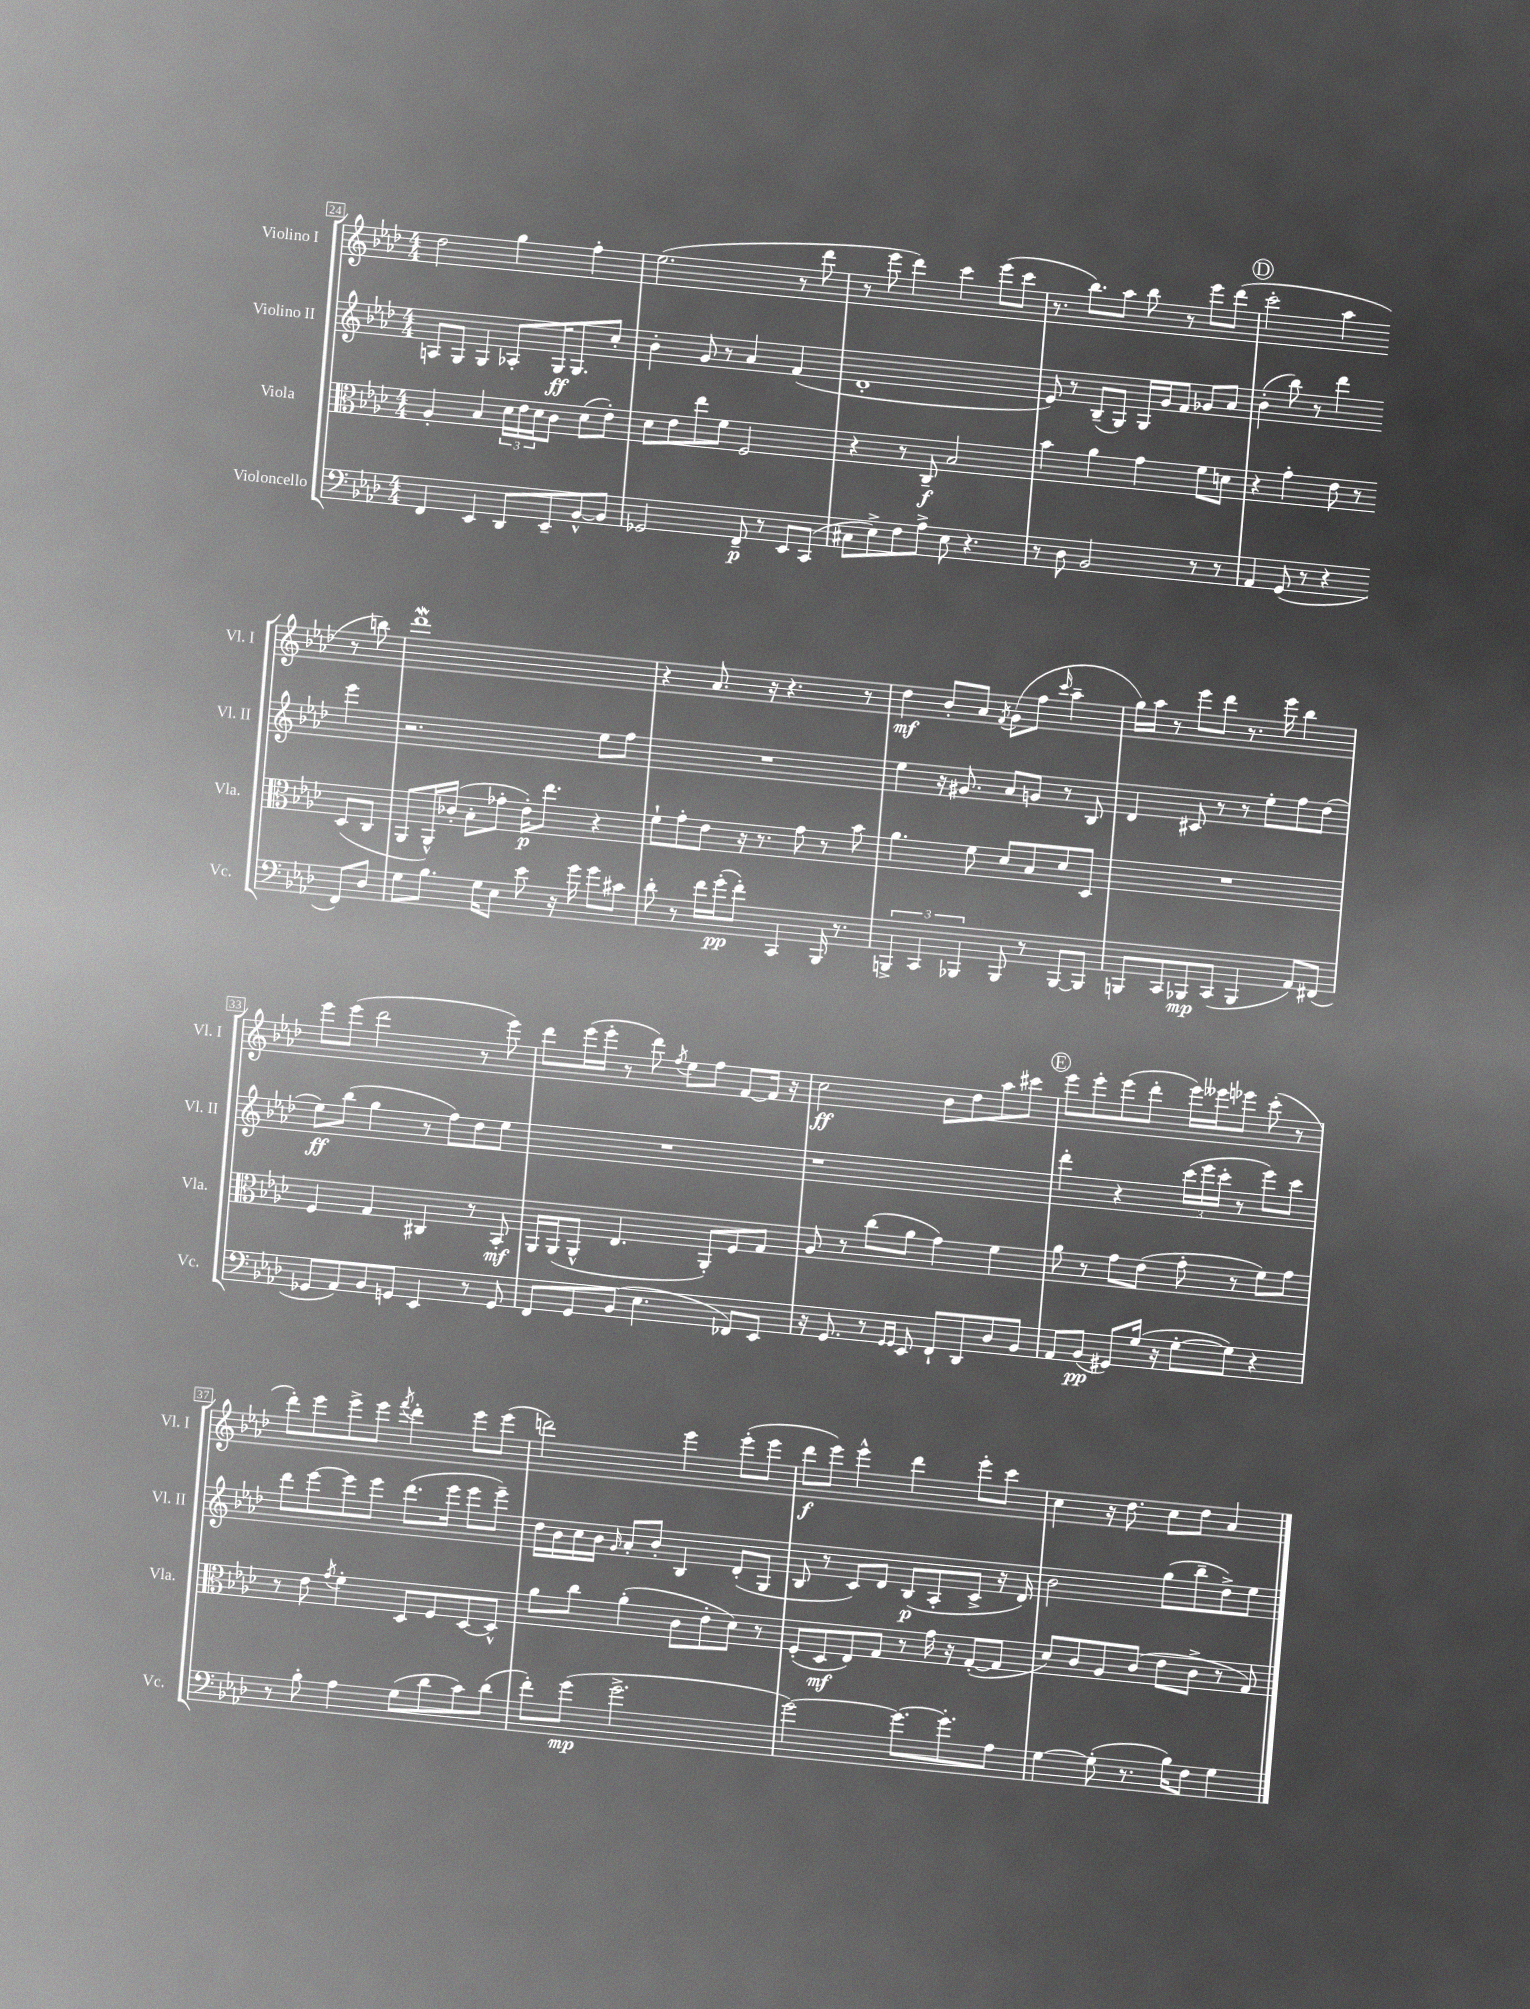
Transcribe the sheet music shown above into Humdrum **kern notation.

**kern	**dynam	**kern	**dynam	**kern	**dynam	**kern	**dynam
*part4	*part4	*part3	*part3	*part2	*part2	*part1	*part1
*staff4	*staff4	*staff3	*staff3	*staff2	*staff2	*staff1	*staff1
*I"Violoncello	*	*I"Viola	*	*I"Violino II	*	*I"Violino I	*
*I'Vc.	*	*I'Vla.	*	*I'Vl. II	*	*I'Vl. I	*
*clefF4	*	*clefC3	*	*clefG2	*	*clefG2	*
*k[b-e-a-d-]	*	*k[b-e-a-d-]	*	*k[b-e-a-d-]	*	*k[b-e-a-d-]	*
*M4/4	*	*M4/4	*	*M4/4	*	*M4/4	*
=24	=24	=24	=24	=24	=24	=24	=24
4FF/	.	4A-'/	.	8An/L	.	2dd-\	.
.	.	.	.	8G/J	.	.	.
4EE-/	.	4B-/	.	4G/	.	.	.
8DD-/L	.	24d-\LL	.	8A-X'/L	.	4gg\	.
.	.	24e-\	.	.	.	.	.
.	.	24d-\J	.	.	.	.	.
8EE-~/	.	8c\J	.	16G/K	ff	.	.
.	.	.	.	8.G/	.	.	.
[8BB-^^/	.	(8d-\L	.	.	.	4ff'\	.
8BB-/J]	.	8e-'\J)	.	8cc'/J	.	.	.
=25	=25	=25	=25	=25	=25	=25	=25
2GG-X/	.	8d-\L	.	4b-'\	.	(2.ee-\	.
.	.	8e-\	.	.	.	.	.
.	.	8ee-\	.	8g/	.	.	.
.	.	8f\J	.	8r	.	.	.
8FF~/	p	2F/	.	4a-/	.	.	.
8r	.	.	.	.	.	.	.
8EE-/L	.	.	.	(4f/	.	8r	.
(8CC/J	.	.	.	.	.	8ddd-\	.
=26	=26	=26	=26	=26	=26	=26	=26
8C#X\L	.	4r	.	1d-'	.	8r	.
8E-^\)	.	.	.	.	.	8eee-\	.
8F\	.	8r	.	.	.	4ddd-\)	.
8A-^\J	.	8C~/	f	.	.	.	.
8E-\	.	2B-/	.	.	.	4ccc\	.
4.r	.	.	.	.	.	.	.
.	.	.	.	.	.	(8eee-\L	.
.	.	.	.	.	.	8ccc\J	.
=27	=27	=27	=27	=27	=27	=27	=27
8r	.	4b-\	.	8e-/)	.	8.r	.
8D-\	.	.	.	8r	.	.	.
.	.	.	.	.	.	8.bb-\L)	.
2BB-/	.	4a-\	.	(8B-~/L	.	.	.
.	.	.	.	8G/J)	.	8aa-\J	.
.	.	4g\	.	16G/LL	.	8bb-\	.
.	.	.	.	16g/J	.	.	.
.	.	.	.	8f/J	.	8r	.
8r	.	8f\L	.	8g-X/L	.	8eee-\L	.
8r	.	8dn\J	.	8a-/J	.	(8ddd-\J	.
!!LO:REH:place=s1:t=D
=28	=28	=28	=28	=28	=28	=28	=28
4AA-/	.	4r	.	(4b-'\	.	2ccc'\	.
(8GG/	.	4g'\	.	8bb-\)	.	.	.
8r	.	.	.	8r	.	.	.
4r	.	8e-\	.	4ddd-\	.	4aa-\	.
.	.	8r	.	.	.	.	.
8FF/L)	.	(8D-/L	.	4eee-\	.	8r	.
8D-/J	.	8C/J	.	.	.	8bbn\)	.
!!LO:LB:g=z
=29	=29	=29	=29	=29	=29	=29	=29
8G\L	.	8AA-/L	.	2.r	.	1ddd-w	.
8.B-\J	.	16AA-^^/L)	.	.	.	.	.
.	.	(16c-X'/JJ	.	.	.	.	.
.	.	8B-'\L	.	.	.	.	.
16G\KL	.	.	.	.	.	.	.
8E-\J	.	8g-X'\J	.	.	.	.	.
8e-\	.	16e-'\KL)	p	.	.	.	.
.	.	8.ee-\J	.	.	.	.	.
16r	.	.	.	.	.	.	.
16g\	.	.	.	.	.	.	.
8g\L	.	4r	.	8ee-\L	.	.	.
8c#X\J	.	.	.	8ff\J	.	.	.
=30	=30	=30	=30	=30	=30	=30	=30
8d-'\	.	8f`\L	.	1r	.	4r	.
8r	.	8g'\	.	.	.	.	.
16f\LL	.	8e-\J	.	.	.	8.a-/	.
(16g'\J	pp	.	.	.	.	.	.
8f'\J)	.	16r	.	.	.	.	.
.	.	8.r	.	.	.	16r	.
4CC/	.	.	.	.	.	4.r	.
.	.	8g\	.	.	.	.	.
16BBB-/	.	8r	.	.	.	.	.
8.r	.	.	.	.	.	.	.
.	.	8b-\	.	.	.	8r	.
=31	=31	=31	=31	=31	=31	=31	=31
6BBBn^/	.	4.a-\	.	4ee-\	.	4dd-\	mf
6CC/	.	.	.	.	.	.	.
.	.	.	.	16r	.	8b-'/L	.
.	.	.	.	8.g#X/	.	.	.
6BBB-X/	.	.	.	.	.	.	.
.	.	8f\	.	.	.	8a-/J	.
.	.	.	.	.	.	8qf/	.
8BBB-/	.	8d-/L	.	8a-/L	.	(8g\L	.
8r	.	8B-/	.	8gn/J	.	8ff\J	.
.	.	.	.	.	.	16qqccc/	.
[8BBB-/L	.	8d-/	.	8r	.	4aa-~\	.
8BBB-/J]	.	8D-/J	.	8B-/	.	.	.
=32	=32	=32	=32	=32	=32	=32	=32
8BBBn/L	.	1r	.	4d-/	.	16gg\LL)	.
.	.	.	.	.	.	16aa-\JJ	.
8CC/	.	.	.	.	.	8r	.
8BBB-X/	mp	.	.	8c#X/	.	8eee-\L	.
(8CC/J	.	.	.	8r	.	8ddd-\J	.
4BBB-/	.	.	.	8r	.	8.r	.
.	.	.	.	8ee-'\L	.	.	.
.	.	.	.	.	.	16eee-\	.
8AA-/L)	.	.	.	8ff\	.	4bb-\	.
(8FF#X/J	.	.	.	(8dd-\J	.	.	.
!!LO:LB:g=z
=33	=33	=33	=33	=33	=33	=33	=33
8GG-X/L	.	4F/	.	8ee-\L)	ff	8eee-\L	.
8AA-/)	.	.	.	(8bb-\J	.	(8eee-\J	.
8BB-/	.	4G/	.	4gg\	.	2ddd-\	.
8GGn/J	.	.	.	.	.	.	.
4EE-/	.	4C#X/	.	8r	.	.	.
.	.	.	.	8ff\L)	.	.	.
8r	.	8r	.	8dd-\	.	8r	.
8GG/	.	8BB-'/	mf	8ee-\J	.	8eee-\)	.
=34	=34	=34	=34	=34	=34	=34	=34
8FF/L	.	16AA-/LL	.	1r	.	8ddd-\L	.
.	.	(16AA-/J	.	.	.	.	.
8GG/	.	8AA-^^/J	.	.	.	(16eee-\L	.
.	.	.	.	.	.	16eee-'\JJ	.
(8BB-/J	.	4.E-/	.	.	.	8r	.
4.E-\	.	.	.	.	.	8ddd-\)	.
.	.	.	.	.	.	8qff/	.
.	.	.	.	.	.	8ee-\L	.
.	.	8AA-'/L)	.	.	.	8ff\J	.
8FF-X/L)	.	8F/	.	.	.	[8f/L	.
8EE-/J	.	8G/J	.	.	.	16f/Jk]	.
.	.	.	.	.	.	16r	.
=35	=35	=35	=35	=35	=35	=35	=35
16r	.	8A-/	.	1r	.	2cc\	ff
8.GG/	.	.	.	.	.	.	.
.	.	8r	.	.	.	.	.
8r	.	(8cc\L	.	.	.	.	.
16qqGG/LL	.	.	.	.	.	.	.
16qqGG/JJ	.	.	.	.	.	.	.
8EE-/	.	8a-\J	.	.	.	.	.
8FF`/L	.	4g\)	.	.	.	8b-\L	.
8DD-/	.	.	.	.	.	8dd-\	.
8D-/	.	4f\	.	.	.	8aa-\	.
8BB-/J	.	.	.	.	.	8ccc#X\J	.
!!LO:REH:place=s1:t=E
=36	=36	=36	=36	=36	=36	=36	=36
8AA-/L	.	8a-\	.	4ddd-'\	.	8eee-\L	.
(8BB-/J	pp	8r	.	.	.	8eee-'\	.
8GG#X/L)	.	8g\L	.	4r	.	(8eee-\	.
(16G/Jk	.	(8e-\J	.	.	.	8ddd-'\J	.
16r	.	.	.	.	.	.	.
[8G'\L	.	8g'\	.	(24ccc\LL	.	16eee-\LL)	.
.	.	.	.	24eee-\	.	.	.
.	.	.	.	.	.	16eee--X\J	.
.	.	.	.	24ccc'\JJ	.	.	.
8G\J])	.	8r	.	8r	.	8eee-X\J	.
4r	.	8f\L)	.	8eee-\L)	.	(8ccc'\	.
.	.	8g\J	.	8ccc\J	.	8r	.
!!LO:LB:g=z
=37	=37	=37	=37	=37	=37	=37	=37
8r	.	8r	.	8ddd-\L	.	8ddd-'\L)	.
8B-'\	.	8e-\	.	[8eee-\	.	8eee-\	.
.	.	8qg/	.	.	.	.	.
4A-\	.	4f'\	.	8eee-\]	.	8eee-^\	.
.	.	.	.	8eee-\J	.	8eee-\J	.
.	.	.	.	.	.	8qfff/	.
(8G\L	.	8D-/L	.	(8.ddd-\L	.	4ddd-'\	.
8d-\	.	8F/	.	.	.	.	.
.	.	.	.	16eee-\Jk	.	.	.
8c\)	.	[8D-/	.	8eee-\L	.	8eee-\L	.
(8d-\J	.	8D-^^/J]	.	8eee-~\J)	.	(8eee-\J	.
=38	=38	=38	=38	=38	=38	=38	=38
8f'\L)	.	8a-\L	.	16dd-\LL	.	2dddn\)	.
.	.	.	.	16b-\	.	.	.
(8g\J	mp	8cc\J	.	16cc\	.	.	.
.	.	.	.	16b-\JJ	.	.	.
.	.	.	.	16qqg/	.	.	.
2.g^\	.	(4a-'\	.	8a-'/L	.	.	.
.	.	.	.	8b-'/J	.	.	.
.	.	8c\L	.	4B-/	.	4eee-\	.
.	.	8e-'\	.	.	.	.	.
.	.	8d-\J)	.	(8d-'/L	.	(8eee-'\L	.
.	.	8r	.	8G/J	.	8eee-\J	.
=39	=39	=39	=39	=39	=39	=39	=39
[2g\)	.	(8F'/L	.	8B-/	.	8ddd-\L	f
.	.	8D-/	mf	8r	.	8eee-\J)	.
.	.	8E-/)	.	8c/L)	.	4eee-^^\	.
.	.	8G/J	.	8d-/J	.	.	.
8.g\L_	.	8r	.	(8B-/L	p	4ddd-\	.
.	.	16g\	.	8A-'/	.	.	.
8.g'\]	.	16r	.	.	.	.	.
.	.	([8G'/L	.	8c^/J	.	8eee-'\L	.
8A-\J	.	8G/J]	.	16r	.	8ccc\J	.
.	.	.	.	16d-/)	.	.	.
=40	=40	=40	=40	=40	=40	=40	=40
[4G\	.	8d-/L)	.	2b-\	.	4cc\	.
.	.	8c/	.	.	.	.	.
(8G'\]	.	8A-/	.	.	.	16r	.
.	.	.	.	.	.	8.dd-\	.
8.r	.	(8c/J	.	.	.	.	.
.	.	8e-\L	.	(8gg\L	.	8cc\L	.
16B-\KL)	.	.	.	.	.	.	.
8F\J	.	8c^\J	.	8bb-~\	.	8dd-\J	.
4G\	.	8r	.	8dd-^\)	.	4a-/	.
.	.	8G/)	.	8ee-\J	.	.	.
==	==	==	==	==	==	==	==
*-	*-	*-	*-	*-	*-	*-	*-
